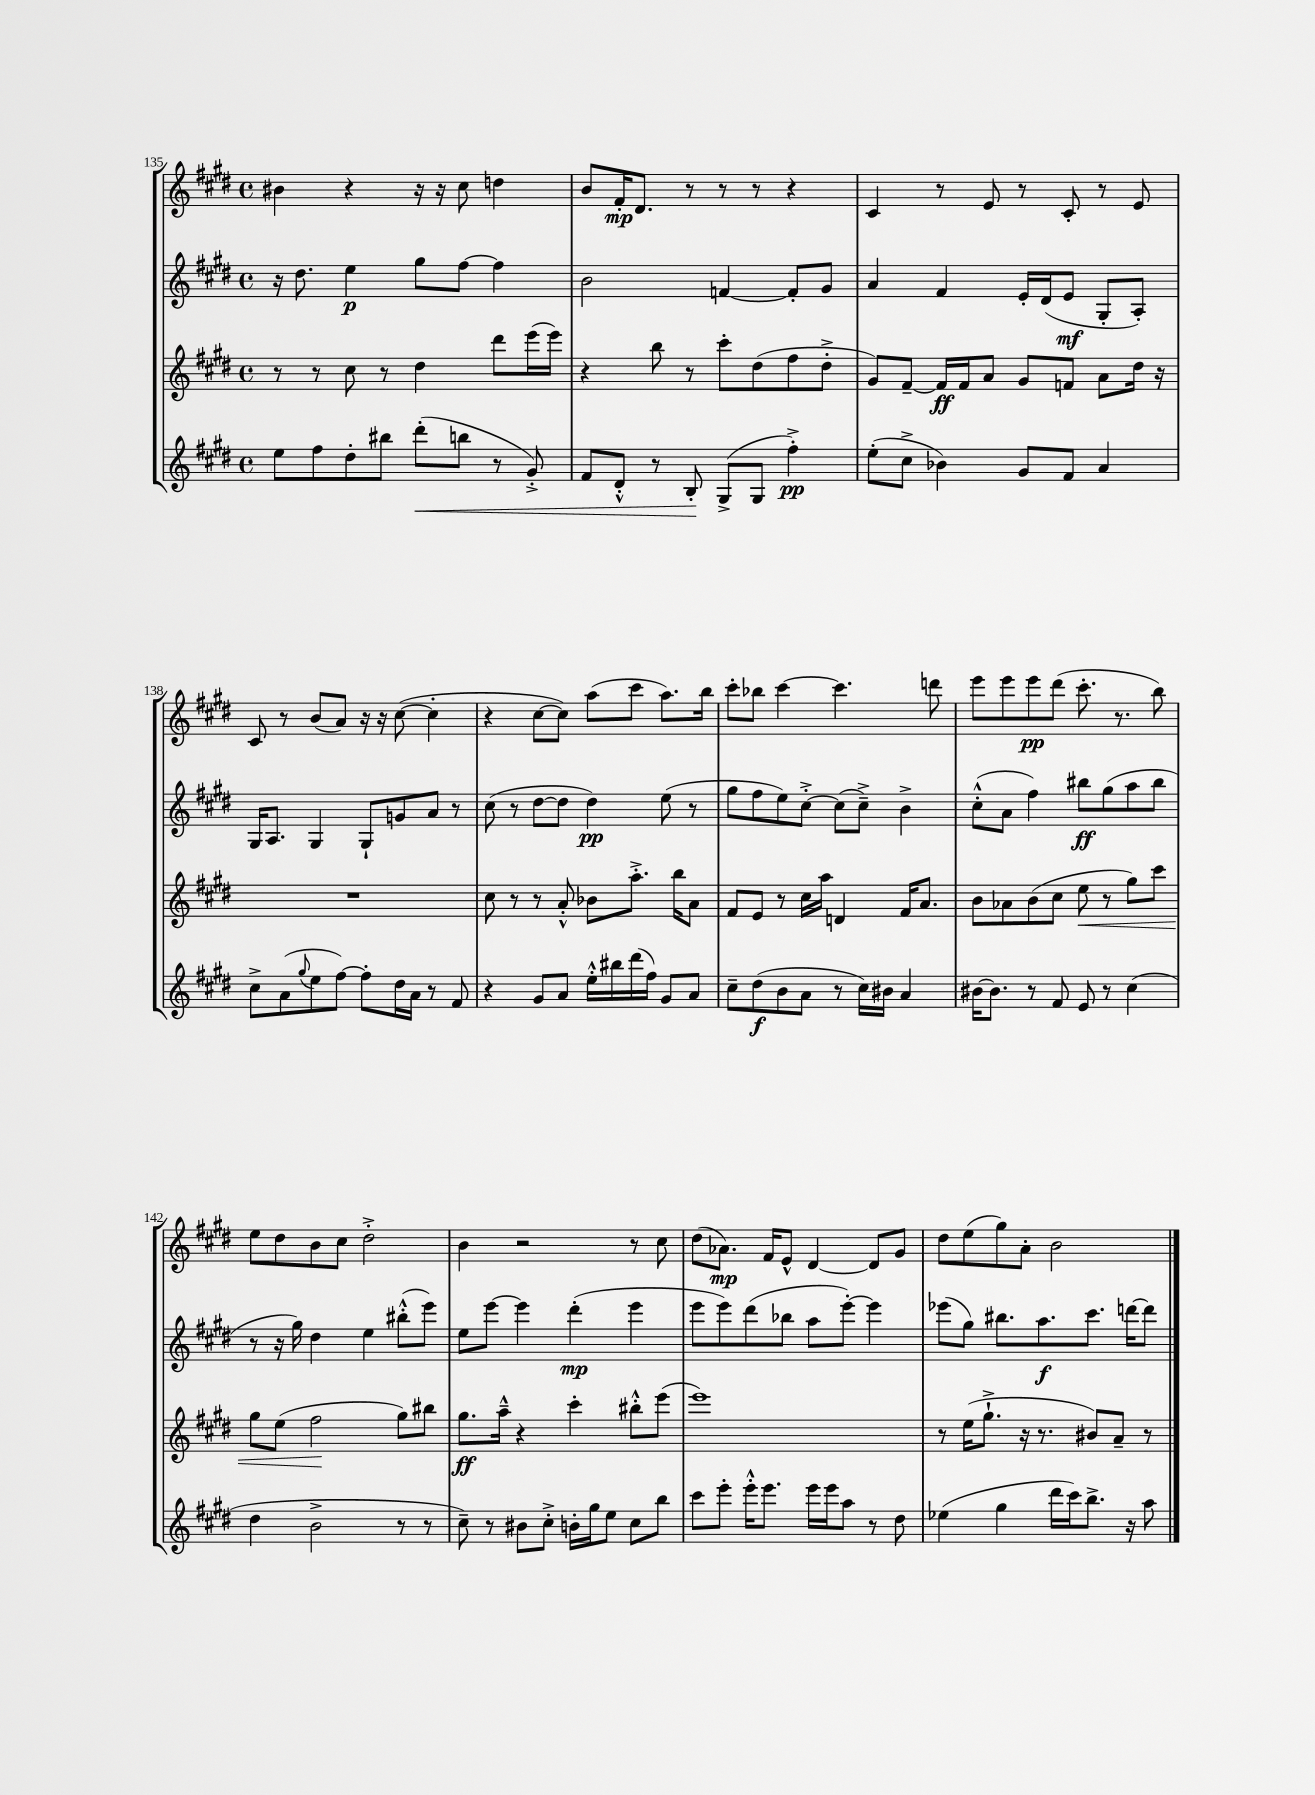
<<
\new StaffGroup <<
\new Staff = "s0" {
    \clef treble \key e \major \defaultTimeSignature \time 4/4
    bis'4 r4 r16 r16 cis''8 d''4 |
    b'8 fis'16-.\mp dis'8. r8 r8 r8 r4 |
    cis'4 r8 e'8 r8 cis'8-. r8 e'8 |
    cis'8 r8 b'8( a'8) r16 r16 cis''8~( cis''4-. |
    r4 cis''8~ cis''8) a''8( cis'''8 a''8.) b''16 |
    cis'''8-. bes''8 cis'''4~ cis'''4. d'''8 |
    e'''8 e'''8 e'''8\pp dis'''8( cis'''8.-. r8. b''8) |
    e''8 dis''8 b'8 cis''8 dis''2-.-> |
    b'4 r2 r8 cis''8 |
    dis''8( aes'8.\mp) fis'16 e'8-^ dis'4~ dis'8 gis'8 |
    dis''8 e''8( gis''8) a'8-. b'2 \bar "|." |
}
\new Staff = "s1" {
    \clef treble \key e \major \defaultTimeSignature \time 4/4
    r16 dis''8. e''4\p gis''8 fis''8~ fis''4 |
    b'2 f'4~ f'8-. gis'8 |
    a'4 fis'4 e'16-. dis'16( e'8\mf gis8-. a8-.) |
    gis16 a8. gis4 gis8-! g'8 a'8 r8 |
    cis''8( r8 dis''8~ dis''8 dis''4\pp) e''8( r8 |
    gis''8 fis''8 e''8) cis''8~-.-> cis''8( cis''8--->) b'4-> |
    cis''8-.-^( a'8 fis''4) bis''8\ff gis''8( a''8 bis''8 |
    r8 r16 gis''16) dis''4 e''4 bis''8-.-^( e'''8) |
    e''8 e'''8~ e'''4 dis'''4-.\mp( e'''4 |
    e'''8 e'''8) dis'''8( bes''8 a''8 e'''8~-.) e'''4 |
    ees'''8( gis''8) bis''8. a''8.\f cis'''8. d'''16~ d'''8 \bar "|." |
}
\new Staff = "s2" {
    \clef treble \key e \major \defaultTimeSignature \time 4/4
    r8 r8 cis''8 r8 dis''4 dis'''8 e'''16( e'''16) |
    r4 b''8 r8 cis'''8-. dis''8( fis''8 dis''8-.-> |
    gis'8) fis'8~-- fis'16\ff fis'16 a'8 gis'8 f'8 a'8 dis''16 r16 |
    R1 |
    cis''8 r8 r8 a'8-.-^ bes'8 a''8.-.-> b''16 a'8 |
    fis'8 e'8 r8 cis''16 a''16 d'4 fis'16 a'8. |
    b'8 aes'8 b'8( cis''8 e''8\< r8 gis''8) cis'''8 |
    gis''8 e''8( fis''2\! gis''8) bis''8 |
    gis''8.\ff a''16---^ r4 cis'''4-. bis''8-.-^ e'''8( |
    e'''1) |
    r8 e''16( gis''8.-!-> r16 r8. bis'8) a'8-- r8 \bar "|." |
}
\new Staff = "s3" {
    \clef treble \key e \major \defaultTimeSignature \time 4/4
    e''8 fis''8 dis''8-. bis''8 dis'''8-.\<( b''8 r8 gis'8-.->) |
    fis'8 dis'8-.-^ r8 b8-.\! gis8->( gis8 fis''4-.->\pp) |
    e''8-.( cis''8-> bes'4) gis'8 fis'8 a'4 |
    cis''8-> a'8( \appoggiatura { gis''8 } e''8 fis''8~) fis''8-. dis''16 a'16 r8 fis'8 |
    r4 gis'8 a'8 e''16-.-^ bis''16 dis'''16( fis''16) gis'8 a'8 |
    cis''8-- dis''8\f( b'8 a'8 r8 cis''16) bis'16 a'4 |
    bis'16~ bis'8. r8 fis'8 e'8 r8 cis''4( |
    dis''4 b'2-> r8 r8 |
    cis''8--) r8 bis'8 cis''8-.-> b'16-. gis''16 e''8 cis''8 b''8 |
    cis'''8 e'''8-. e'''16-.-^ e'''8. e'''16 e'''16 a''8 r8 dis''8 |
    ees''4( gis''4 dis'''16 cis'''16) b''8.-> r16 a''8 \bar "|." |
}
>>
>>
\layout { \context { \Score currentBarNumber = #135 } }
